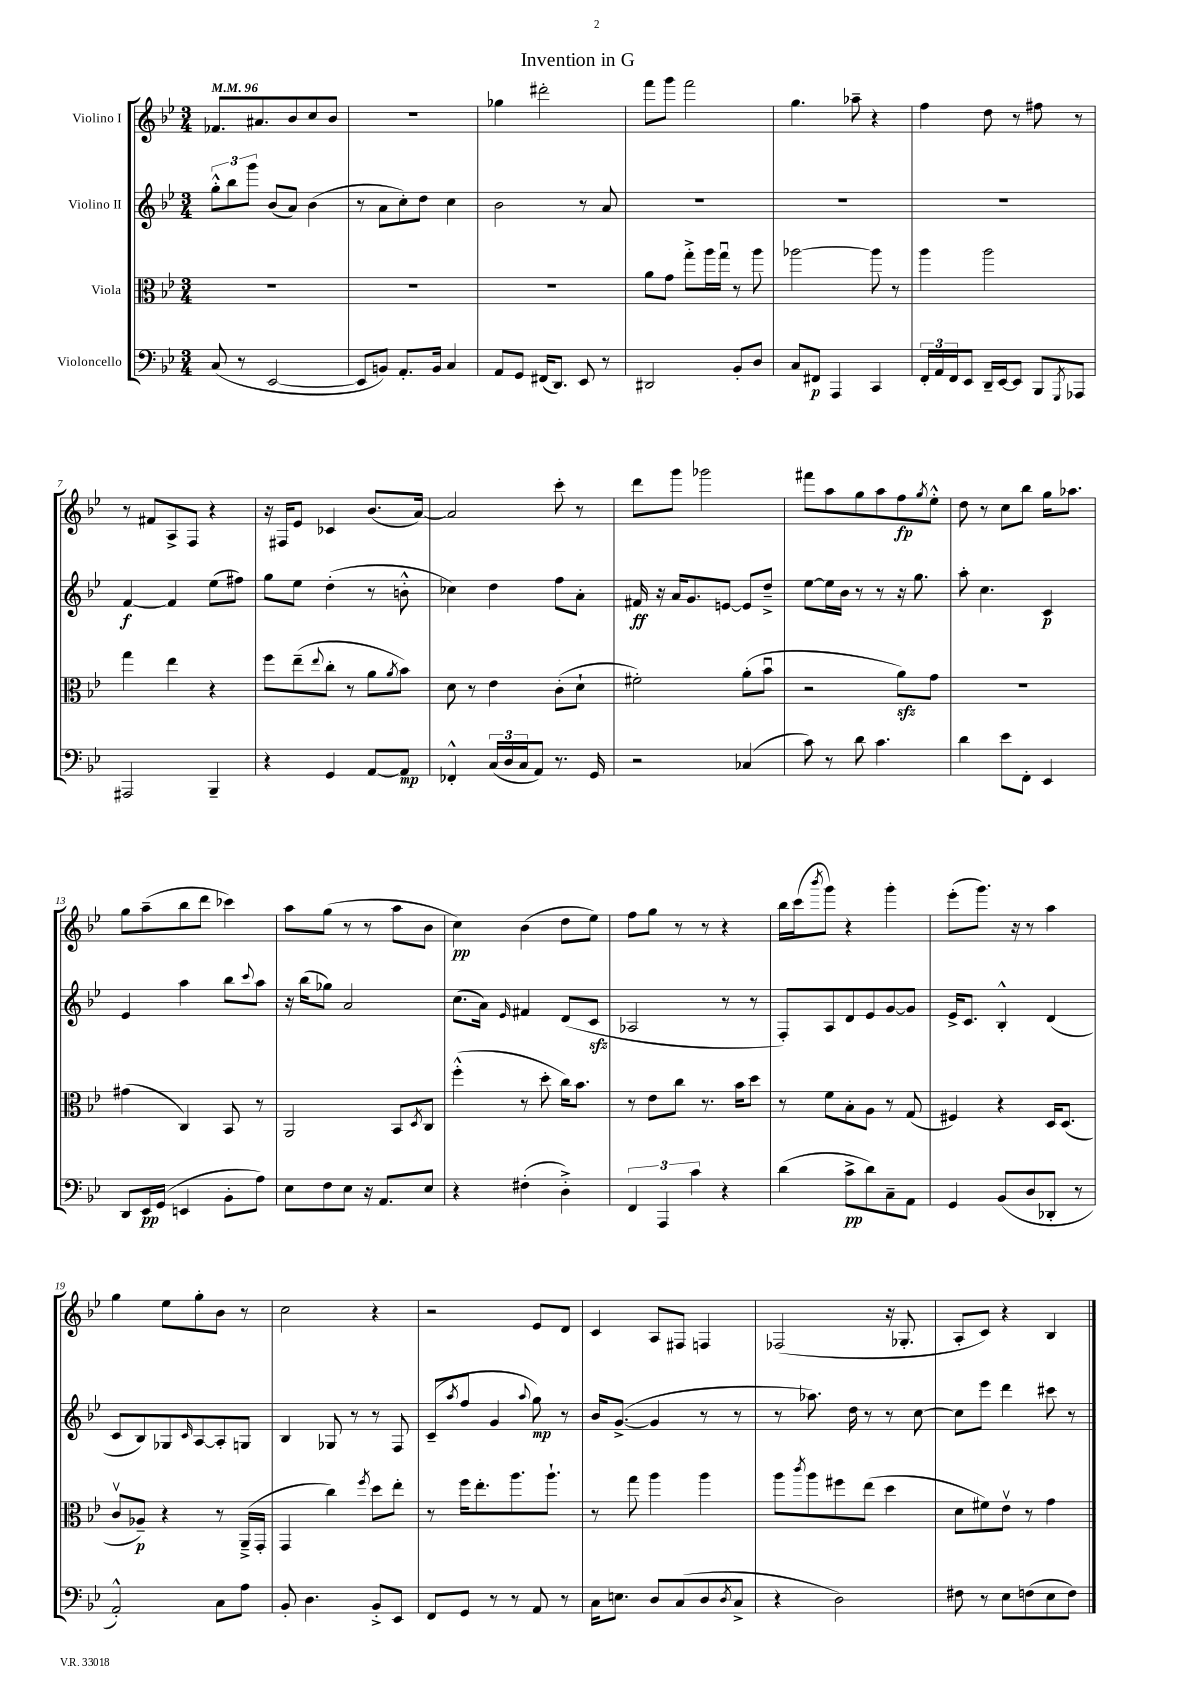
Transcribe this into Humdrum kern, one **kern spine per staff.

**kern	**dynam	**kern	**dynam	**kern	**dynam	**kern	**dynam
*part4	*part4	*part3	*part3	*part2	*part2	*part1	*part1
*staff4	*staff4	*staff3	*staff3	*staff2	*staff2	*staff1	*staff1
*I"Violoncello	*	*I"Viola	*	*I"Violino II	*	*I"Violino I	*
*clefF4	*	*clefC3	*	*clefG2	*	*clefG2	*
*k[b-e-]	*	*k[b-e-]	*	*k[b-e-]	*	*k[b-e-]	*
*M3/4	*	*M3/4	*	*M3/4	*	*M3/4	*
*MM96	*	*MM96	*	*MM96	*	*MM96	*
=1	=1	=1	=1	=1	=1	=1	=1
(8C/	.	2.r	.	12gg'^^\L	.	8.f-X/L	.
.	.	.	.	12bb-\	.	.	.
8r	.	.	.	.	.	.	.
.	.	.	.	12ggg\J	.	.	.
.	.	.	.	.	.	8.a#X/	.
[2EE-/	.	.	.	(8b-/L	.	.	.
.	.	.	.	8a/J)	.	8b-/	.
.	.	.	.	(4b-\	.	8cc/	.
.	.	.	.	.	.	8b-/J	.
=2	=2	=2	=2	=2	=2	=2	=2
8EE-/L]	.	2.r	.	8r	.	2.r	.
8BBn/J)	.	.	.	8a\L	.	.	.
8.AA'/L	.	.	.	8cc'\)	.	.	.
.	.	.	.	8dd\J	.	.	.
16BB/Jk	.	.	.	.	.	.	.
4C/	.	.	.	4cc\	.	.	.
=3	=3	=3	=3	=3	=3	=3	=3
8AA/L	.	2.r	.	2b-\	.	4gg-X\	.
8GG/J	.	.	.	.	.	.	.
(16FF#X/KL	.	.	.	.	.	2ddd#X'\	.
8.DD/J)	.	.	.	.	.	.	.
8EE-/	.	.	.	8r	.	.	.
8r	.	.	.	8a/	.	.	.
=4	=4	=4	=4	=4	=4	=4	=4
2DD#X/	.	8a\L	.	2.r	.	8fff\L	.
.	.	8g\J	.	.	.	8ggg\J	.
.	.	8gg'^\L	.	.	.	2fff\	.
.	.	16aa\L	.	.	.	.	.
.	.	16ggu\JJ	.	.	.	.	.
8BB-'/L	.	8r	.	.	.	.	.
8D/J	.	8aa\	.	.	.	.	.
=5	=5	=5	=5	=5	=5	=5	=5
8C/L	.	[2aa-X\	.	2.r	.	4.gg\	.
8FF#X/J	p	.	.	.	.	.	.
4AAA/	.	.	.	.	.	.	.
.	.	.	.	.	.	8aa-X~\	.
4CC/	.	8aa-\]	.	.	.	4r	.
.	.	8r	.	.	.	.	.
=6	=6	=6	=6	=6	=6	=6	=6
24FF'/LL	.	4aa\	.	2.r	.	4ff\	.
24AA/	.	.	.	.	.	.	.
24FF/J	.	.	.	.	.	.	.
8EE-/J	.	.	.	.	.	.	.
16DD~/LL	.	2aa\	.	.	.	8dd\	.
[16EE-/J	.	.	.	.	.	.	.
8EE-/J]	.	.	.	.	.	8r	.
8BBB-/L	.	.	.	.	.	8ff#X\	.
8qGGG/	.	.	.	.	.	.	.
8AAA-X/J	.	.	.	.	.	8r	.
!!LO:LB:g=z
=7	=7	=7	=7	=7	=7	=7	=7
2AAA#X/	.	4gg\	.	[4f/	f	8r	.
.	.	.	.	.	.	8f#X/L	.
.	.	4ee-\	.	4f/]	.	8A^/	.
.	.	.	.	.	.	8F/J	.
4BBB-~/	.	4r	.	(8ee-\L	.	4r	.
.	.	.	.	8ff#X\J)	.	.	.
=8	=8	=8	=8	=8	=8	=8	=8
4r	.	8ff\L	.	8gg\L	.	16r	.
.	.	.	.	.	.	16F#X/KL	.
.	.	(8ee-~\	.	8ee-\J	.	8e-/J	.
.	.	8qqee-/	.	.	.	.	.
4GG/	.	8cc'\J	.	(4dd'\	.	4c-X/	.
.	.	8r	.	.	.	.	.
[8AA/L	.	8a\L	.	8r	.	(8.b-/L	.
.	.	8qa/	.	.	.	.	.
8AA/J]	mp	8b-\J)	.	8bn'^^\	.	.	.
.	.	.	.	.	.	[16a/Jk)	.
=9	=9	=9	=9	=9	=9	=9	=9
4FF-X'^^/	.	8d\	.	4cc-X\)	.	2a/]	.
.	.	8r	.	.	.	.	.
(24C/LL	.	4e-\	.	4dd\	.	.	.
24D/	.	.	.	.	.	.	.
24C/J	.	.	.	.	.	.	.
8AA/J)	.	.	.	.	.	.	.
8.r	.	(8c'\L	.	8ff\L	.	8ccc'\	.
.	.	8d`\J	.	8a'\J	.	8r	.
16GG/	.	.	.	.	.	.	.
=10	=10	=10	=10	=10	=10	=10	=10
2r	.	2f#X'\)	.	16f#X/	ff	8ddd\L	.
.	.	.	.	16r	.	.	.
.	.	.	.	16a/KL	.	8ggg\J	.
.	.	.	.	8.g/	.	.	.
.	.	.	.	.	.	2ggg-X\	.
.	.	.	.	[8en/J	.	.	.
(4C-X/	.	(8a'\L	.	8e/L]	.	.	.
.	.	8b-u\J	.	8dd~^/J	.	.	.
=11	=11	=11	=11	=11	=11	=11	=11
8c\)	.	2r	.	[8ee-\L	.	8fff#X\L	.
8r	.	.	.	16ee-\L]	.	8aa\	.
.	.	.	.	16b-\JJ	.	.	.
8d\	.	.	.	8r	.	8gg\	.
4.c\	.	.	.	8r	.	8aa\	.
.	.	8azz\L)	.	16r	.	8ff\	fp
.	.	.	.	8.gg\	.	.	.
.	.	.	.	.	.	8qgg/	.
.	.	8g\J	.	.	.	8ee-'^^\J	.
=12	=12	=12	=12	=12	=12	=12	=12
4d\	.	2.r	.	8aa'\	.	8dd\	.
.	.	.	.	4.cc\	.	8r	.
8e-\L	.	.	.	.	.	8cc\L	.
8FF'\J	.	.	.	.	.	8bb-\J	.
4EE-/	.	.	.	4c/	p	16gg\KL	.
.	.	.	.	.	.	8.aa-X\J	.
!!LO:LB:g=z
=13	=13	=13	=13	=13	=13	=13	=13
8DD/L	.	(4g#X\	.	4e-/	.	8gg\L	.
16EE-/L	pp	.	.	.	.	(8aa~\	.
(16GG/JJ	.	.	.	.	.	.	.
4EEn/	.	4C/)	.	4aa\	.	8bb-\	.
.	.	.	.	.	.	8ddd\J	.
8BB-'\L	.	8BB-/	.	8bb-\L	.	4ccc-X\)	.
.	.	.	.	8qqccc/	.	.	.
8A\J)	.	8r	.	8aa\J	.	.	.
=14	=14	=14	=14	=14	=14	=14	=14
8E-\L	.	2AA/	.	16r	.	8aa\L	.
.	.	.	.	(16bb-\KL	.	.	.
8F\	.	.	.	8gg-X\J)	.	(8gg\J	.
8E-\J	.	.	.	2a/	.	8r	.
16r	.	.	.	.	.	8r	.
8.AA/L	.	.	.	.	.	.	.
.	.	8BB-/L	.	.	.	8aa\L	.
.	.	8qD/	.	.	.	.	.
8E-/J	.	8C/J	.	.	.	8b-\J	.
=15	=15	=15	=15	=15	=15	=15	=15
4r	.	(4ff'^^\	.	(8.cc\L	.	4cc\)	pp
.	.	.	.	16a\Jk)	.	.	.
.	.	.	.	16qqe-/	.	.	.
(4F#X'\	.	8r	.	4f#X/	.	(4b-\	.
.	.	8dd'\	.	.	.	.	.
4D'^\)	.	16cc\KL)	.	(8d/L	.	8dd\L	.
.	.	8.b-\J	.	.	.	.	.
.	.	.	.	8czz/J	.	8ee-\J)	.
=16	=16	=16	=16	=16	=16	=16	=16
6FF/	.	8r	.	2A-X/	.	8ff\L	.
.	.	8e-\L	.	.	.	8gg\J	.
6AAA/	.	.	.	.	.	.	.
.	.	8cc\J	.	.	.	8r	.
6c\	.	.	.	.	.	.	.
.	.	8.r	.	.	.	8r	.
4r	.	.	.	8r	.	4r	.
.	.	16b-\KL	.	.	.	.	.
.	.	8dd\J	.	8r	.	.	.
=17	=17	=17	=17	=17	=17	=17	=17
(4d\	.	8r	.	8F'/L)	.	16bb-\LL	.
.	.	.	.	.	.	(16ccc\J	.
.	.	.	.	.	.	8qbbb-/	.
.	.	8f\L	.	8A/	.	8ggg\J)	.
8c^\L	pp	8B-'\	.	8d/	.	4r	.
8d\)	.	8A\J	.	8e-/	.	.	.
8C~\	.	8r	.	[8g/	.	4ggg'\	.
8AA\J	.	(8G/	.	8g/J]	.	.	.
=18	=18	=18	=18	=18	=18	=18	=18
4GG/	.	4F#X/)	.	16e-^/KL	.	(8eee-'\L	.
.	.	.	.	8.c/J	.	.	.
.	.	.	.	.	.	8.ggg\J)	.
(8BB-/L	.	4r	.	4B-'^^/	.	.	.
.	.	.	.	.	.	16r	.
8D/	.	.	.	.	.	8r	.
8DD-X'/J	.	16D/KL	.	(4d/	.	4aa\	.
.	.	(8.D/J	.	.	.	.	.
8r	.	.	.	.	.	.	.
!!LO:LB:g=z
=19	=19	=19	=19	=19	=19	=19	=19
2AA'^^/)	.	8cv/L	.	8c/L	.	4gg\	.
.	.	8A-X~/J)	p	8B-/)	.	.	.
.	.	4r	.	8G-X/	.	8ee-\L	.
.	.	.	.	16qqc/	.	.	.
.	.	.	.	[8A/	.	8gg'\	.
8C\L	.	8r	.	8A'/]	.	8b-\J	.
8A\J	.	(16AA~^/LL	.	8Gn/J	.	8r	.
.	.	16GG'/JJ	.	.	.	.	.
=20	=20	=20	=20	=20	=20	=20	=20
8BB-'/	.	4GG/	.	4B-/	.	2cc\	.
4.D\	.	.	.	.	.	.	.
.	.	4cc\)	.	8G-X/	.	.	.
.	.	.	.	8r	.	.	.
.	.	8qff/	.	.	.	.	.
8BB-'^/L	.	8dd\L	.	8r	.	4r	.
8EE-/J	.	8ee-'\J	.	8F/	.	.	.
=21	=21	=21	=21	=21	=21	=21	=21
8FF/L	.	8r	.	(8c~/L	.	2r	.
.	.	.	.	8qaa/	.	.	.
8GG/J	.	16ff\KL	.	8ff/J	.	.	.
.	.	8.ee-'\	.	.	.	.	.
8r	.	.	.	4g/	.	.	.
8r	.	8.aa\	.	.	.	.	.
.	.	.	.	8qqaa/	.	.	.
8AA/	.	.	.	8gg\)	mp	8e-/L	.
.	.	8.aa`\J	.	.	.	.	.
8r	.	.	.	8r	.	8d/J	.
=22	=22	=22	=22	=22	=22	=22	=22
16C\KL	.	8r	.	16b-/KL	.	4c/	.
8.En\J	.	.	.	([8.g^/J	.	.	.
.	.	8gg\	.	.	.	.	.
8D/L	.	4aa\	.	4g/]	.	8A/L	.
(8C/	.	.	.	.	.	8F#X/J	.
8D/	.	4aa\	.	8r	.	4Fn/	.
8qD/	.	.	.	.	.	.	.
8C^/J	.	.	.	8r	.	.	.
=23	=23	=23	=23	=23	=23	=23	=23
4r	.	8aa\L	.	8r	.	(2F-X/	.
.	.	8qccc/	.	.	.	.	.
.	.	8aa\	.	8.aa-X\)	.	.	.
2D\)	.	8ff#X\	.	.	.	.	.
.	.	.	.	16dd\	.	.	.
.	.	(8ee-\J	.	8r	.	.	.
.	.	4dd\	.	8r	.	16r	.
.	.	.	.	.	.	8.G-X'/	.
.	.	.	.	[8cc\	.	.	.
=24	=24	=24	=24	=24	=24	=24	=24
8F#X\	.	8d\L	.	8cc\L]	.	8A'/L	.
8r	.	8f#X\)	.	8eee-\J	.	8c/J)	.
8E-\L	.	8e-v\J	.	4ddd\	.	4r	.
(8Fn\	.	8r	.	.	.	.	.
8E-\	.	4g\	.	8ccc#X\	.	4B-/	.
8F\J)	.	.	.	8r	.	.	.
==	==	==	==	==	==	==	==
*-	*-	*-	*-	*-	*-	*-	*-
